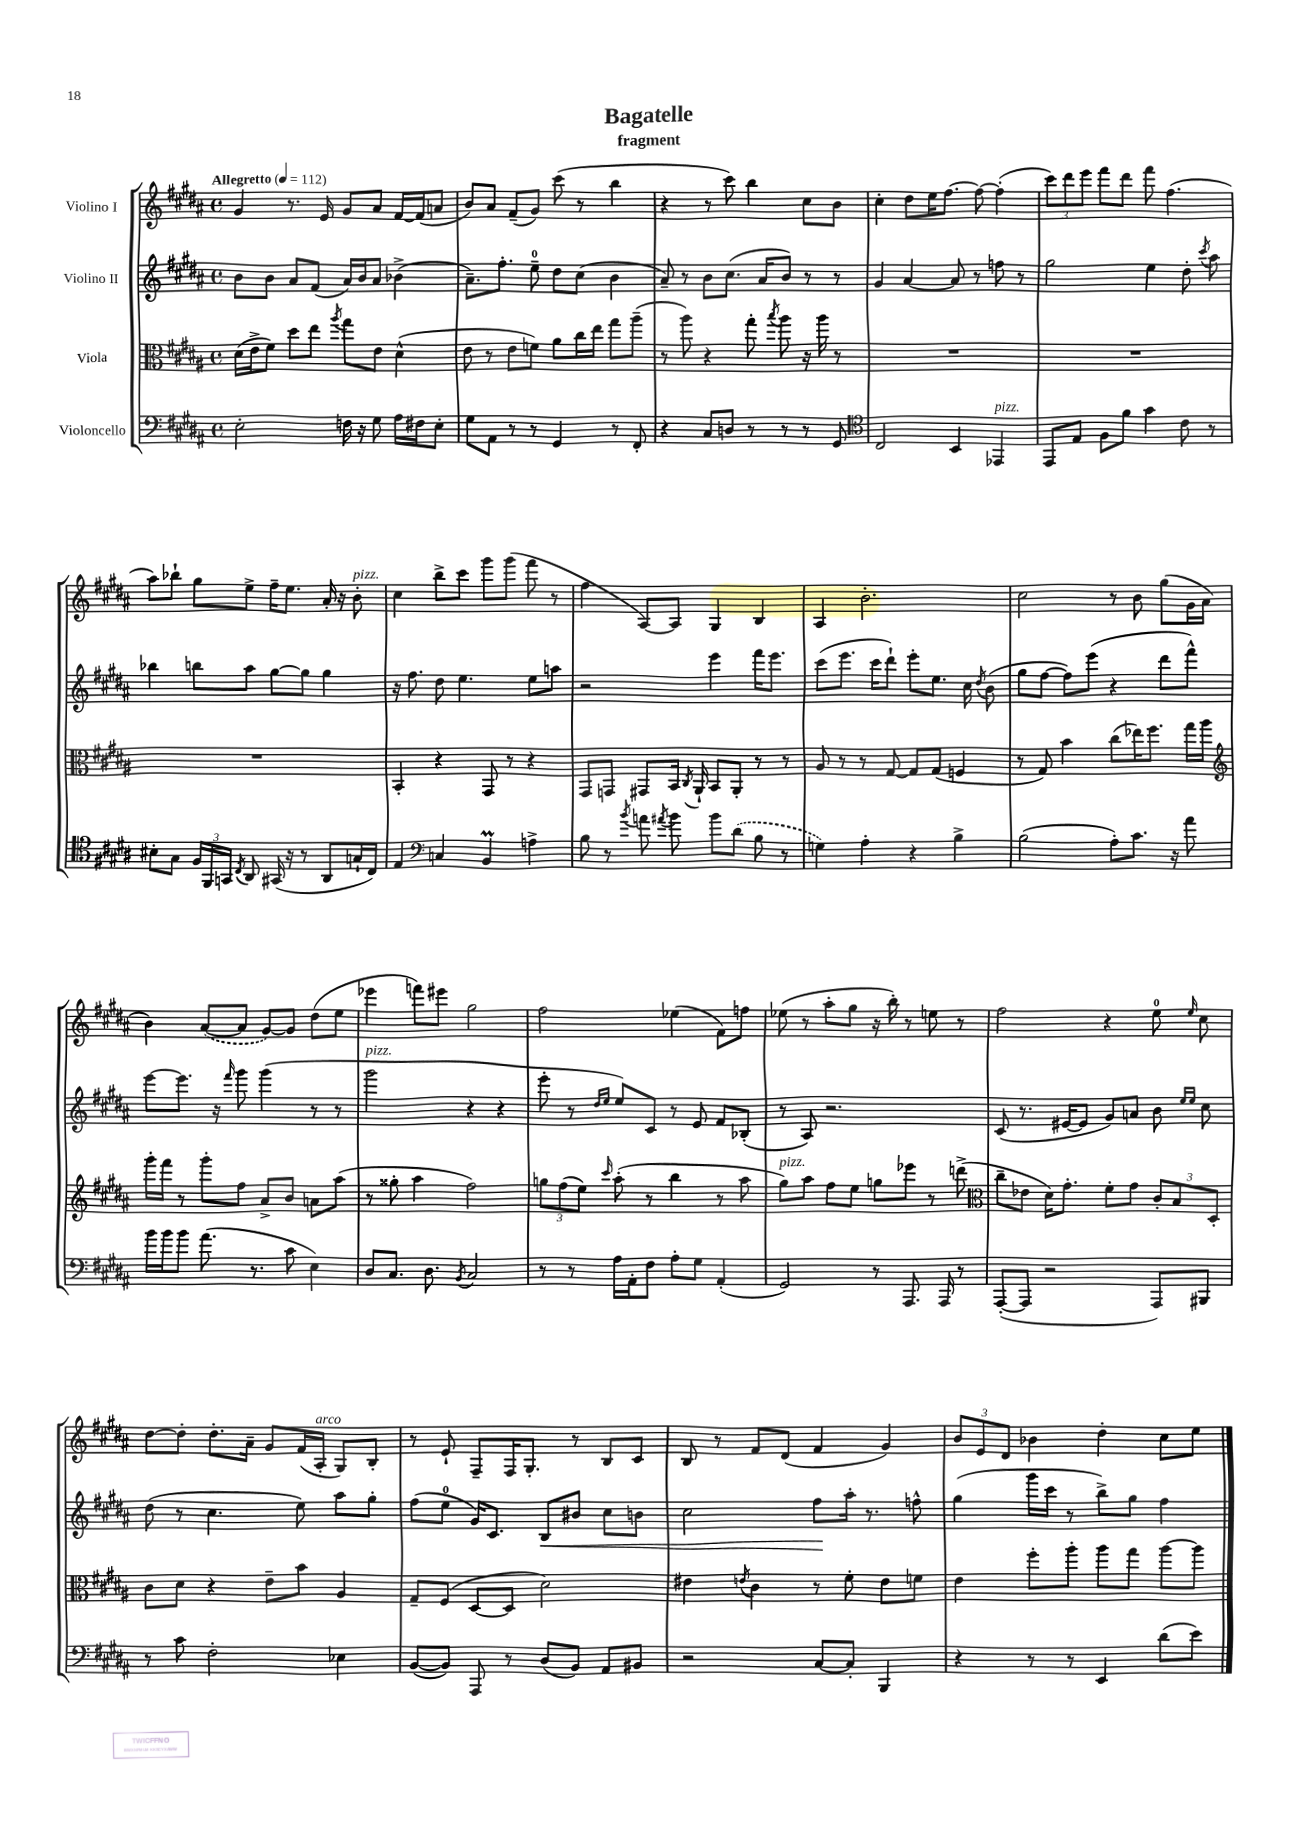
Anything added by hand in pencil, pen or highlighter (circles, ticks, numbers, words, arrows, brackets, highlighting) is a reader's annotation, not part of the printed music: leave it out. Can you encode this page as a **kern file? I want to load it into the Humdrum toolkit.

**kern	**kern	**kern	**dynam	**kern
*part4	*part3	*part2	*part2	*part1
*staff4	*staff3	*staff2	*staff2	*staff1
*I"Violoncello	*I"Viola	*I"Violino II	*	*I"Violino I
*clefF4	*clefC3	*clefG2	*	*clefG2
*k[f#c#g#d#a#]	*k[f#c#g#d#a#]	*k[f#c#g#d#a#]	*	*k[f#c#g#d#a#]
*M4/4	*M4/4	*M4/4	*	*M4/4
*met(c)	*met(c)	*met(c)	*	*met(c)
*MM112	*MM112	*MM112	*	*MM112
=1	=1	=1	=1	=1
!	!	!	!	!LO:TX:a:B:t=Allegretto
2E'\	(16d#\LL	8b\L	.	4g#/
.	16e^\J	.	.	.
.	8f#\J)	8b\J	.	.
.	8dd#\L	8a#/L	.	8.r
.	8ee\J	(8f#/J	.	.
.	.	.	.	16e/
.	8qaa#/	.	.	.
16Fn\	8gg#\L	16a#/LL)	.	8g#/L
16r	.	16b/J	.	.
8G#\	8e\J	8a#/J	.	8a#/J
16A#\LL	(4d#^^\	(4b-X^\	.	[16f#/LL
16F#X\J	.	.	.	(16f#/J]
8E'\J	.	.	.	8an/J
=2	=2	=2	=2	=2
8G#\L	8e\	8.a#~\L)	.	8b/L)
8AA#\J	8r	.	.	8a#/J
.	.	8.ff#'\J	.	.
8r	8e\L	.	.	(8f#~/L
8r	8fn\J)	8ee~\	.	8g#/J)
4GG#/	8a#\L	8dd#\L	.	(8ccc#\
.	16cc#\L	(8cc#\J	.	8r
.	16ee\JJ	.	.	.
8r	8gg#\L	4b\	.	4bb\
8FF#'/	(8aa#~\J	.	.	.
=3	=3	=3	=3	=3
4r	8r	8a#~/)	.	4r
.	8aa#\)	8r	.	.
8C#/L	4r	8b\L	.	8r
8Dn/J	.	(8.cc#\J	.	8ccc#\)
8r	8gg#'\	.	.	4bb\
.	.	16a#/KL	.	.
.	8qbb/	.	.	.
8r	8aa#\	8b/J)	.	.
8r	16r	8r	.	8cc#\L
.	16aa#\	.	.	.
8GG#/	8r	8r	.	8b\J
=4	=4	=4	=4	=4
*clefC4	*	*	*	*
2C#/	1r	4g#/	.	4cc#'\
.	.	[4a#/	.	8dd#\L
.	.	.	.	16ee\K
.	.	.	.	[8.ff#\J
4BB/	.	8a#/]	.	.
.	.	8r	.	8ff#\_
!LO:TX:a:i:t=pizz.	!	!	!	!
4EE-X/	.	8ffn\	.	(4ff#'\]
.	.	8r	.	.
=5	=5	=5	=5	=5
8EE/L	1r	2gg#\	.	12ccc#\L)
.	.	.	.	12ddd#\
8E/J	.	.	.	.
.	.	.	.	12eee\J
8F#\L	.	.	.	8fff#\L
8f#\J	.	.	.	8ddd#\J
4g#\	.	4ee\	.	8fff#\
.	.	.	.	(4.ff#\
8c#\	.	8dd#'\	.	.
.	.	8qccc#/	.	.
8r	.	8aa#\	.	.
!!LO:LB:g=z
=6	=6	=6	=6	=6
8B#X'\L	1r	4bb-X\	.	8aa#\L)
8G#\J	.	.	.	8bb-X`\J
24F#/LL	.	8bbn\L	.	8gg#\L
24FF#/	.	.	.	.
24GGn/JJ	.	.	.	.
8qC#/	.	.	.	.
8AA#/	.	8aa#\J	.	8ee^\J
(16GG#X/	.	[8gg#\L	.	16ff#~\KL
16r	.	.	.	8.ee\J
8r	.	8gg#\J]	.	.
8AA#/L	.	4gg#\	.	16a#'/
.	.	.	.	16r
!	!	!	!	!LO:TX:a:i:t=pizz.
16Gn`/L	.	.	.	8b'\
16C#/JJ)	.	.	.	.
=7	=7	=7	=7	=7
4E/	4BB'/	16r	.	4cc#\
.	.	8.ff#\	.	.
*clefF4	*	*	*	*
4Cn/	4r	8dd#\	.	8bb^\L
.	.	4.ee\	.	8ccc#\J
4BBM/	8GG#/	.	.	8ggg#\L
.	8r	.	.	(8ggg#\J
4An^\	4r	8ee\L	.	8fff#\
.	.	8aan\J	.	8r
=8	=8	=8	=8	=8
8B\	8GG#/L	2r	.	4ff#\
8r	8GGn/J	.	.	.
8qb/	.	.	.	.
8an\	8GG#X/L	.	.	[8A#/L)
8qa#X/	.	.	.	.
8b\	16BB/Jk	.	.	8A#/J]
.	8qC#/	.	.	.
.	16AA#`/	.	.	.
8b\L	8BB/L	4eee\	.	4G#/
(8d#\J	8AA#'/J	.	.	.
8B\	8r	16fff#\KL	.	4B/
.	.	8.eee\J	.	.
8r	8r	.	.	.
=9	=9	=9	=9	=9
4Gn\)	8A#/	(8ccc#\L	.	4A#/
.	8r	8.eee\J	.	.
4A#'\	8r	.	.	2.b'\
.	.	16ccc#\KL	.	.
.	[8G#/	8ddd#`\J)	.	.
4r	8G#/L]	8eee'\L	.	.
.	(8G#/J	8.ee\J	.	.
4B^\	4Fn/	.	.	.
.	.	16cc#\	.	.
.	.	8qdd#/	.	.
.	.	(8b\	.	.
=10	=10	=10	=10	=10
(2B\	8r	8gg#\L	.	2cc#\
.	8G#/)	[8ff#\J	.	.
.	4b\	8ff#\L])	.	.
.	.	(8eee\J	.	.
8A#'\L)	(8cc#\L	4r	.	8r
8.c#\J	16ee-X\K)	.	.	8b\
.	8.ff#\J	.	.	.
.	.	8ddd#\L	.	(8gg#\L
16r	.	.	.	.
8a#\	16gg#\LL	8fff#^^\J)	.	16g#\L
.	16aa#\JJ	.	.	16a#\JJ
!!LO:LB:g=z
=11	=11	=11	=11	=11
*	*clefG2	*	*	*
16b\LL	16ggg#'\LL	[8eee\L	.	4b\)
16b\J	16fff#\JJ	.	.	.
8b\J	8r	8.eee\J]	.	.
(8.a#\	8ggg#'\L	.	.	([8a#/L
.	.	16r	.	.
.	.	16qqfff#/	.	.
.	8ff#\J	8ggg#\	.	8a#/J]
8.r	.	.	.	.
.	8a#^/L	(4ggg#\	.	[8g#/L)
8c#\	8b/J	.	.	8g#/J]
4E\)	8an\L	8r	.	(8dd#\L
.	(8aa#\J	8r	.	8ee\J
=12	=12	=12	=12	=12
!	!	!LO:TX:a:i:t=pizz.	!	!
8D#/L	8r	2ggg#\	.	4eee-X\
8.C#/J	8gg##X'\	.	.	.
.	4aa#\	.	.	8fffn\L)
8.D#\	.	.	.	.
.	.	.	.	8eee#X\J
8qBB/	.	.	.	.
2C#/	2ff#\)	4r	.	2gg#\
.	.	4r	.	.
=13	=13	=13	=13	=13
8r	12ggn\L	8eee'\	.	2ff#\
.	(12ff#\	.	.	.
8r	.	8r	.	.
.	12ee\J)	.	.	.
.	.	16qqdd#/LL	.	.
.	16qqccc#/	16qqee/JJ	.	.
16A#\LL	(8aa#'\	8ee/L)	.	.
16AA#'\J	.	.	.	.
8F#\J	8r	8c#/J	.	.
8A#'\L	4bb\	8r	.	(4ee-X\
8G#\J	.	8e/	.	.
(4AA#'/	8r	8f#/L	.	8f#\L)
.	8aa#\	(8B-X'/J	.	8ffn\J
=14	=14	=14	=14	=14
!	!LO:TX:a:i:t=pizz.	!	!	!
2GG#/)	8gg#\L)	8r	.	(8ee-X\
.	8aa#\J	8A#/)	.	8r
.	8ff#\L	2.r	.	8aa#'\L
.	8ee\J	.	.	8gg#\J
8r	8ggn\L	.	.	16r
.	.	.	.	16bb'\)
8.AAA#/	8eee-X\J	.	.	8r
.	8r	.	.	8een\
16AAA#/	.	.	.	.
8r	(8dddn^\	.	.	8r
=15	=15	=15	=15	=15
*	*clefC3	*	*	*
([8AAA#'/L	8cc#~\L	(8c#/	.	2ff#\
8AAA#/J]	8e-X\J	8.r	.	.
2r	16d#\KL)	.	.	.
.	8.g#'\J	[16e#X/KL	.	.
.	.	8e#/J]	.	.
.	8f#'\L	8g#/L)	.	4r
.	8g#\J	8an/J	.	.
8AAA#/L)	12c#'/L	8b\	.	8ee\
.	12B/	.	.	.
.	.	16qqee/LL	.	.
.	.	16qqee/JJ	.	16qqee/
8BBB#X/J	.	8cc#\	.	8cc#\
.	12D#'/J	.	.	.
!!LO:LB:g=z
=16	=16	=16	=16	=16
8r	8c#\L	(8dd#\	.	[8dd#\L
8c#\	8d#\J	8r	.	8dd#'\J]
2F#'\	4r	4.cc#\	.	8.dd#'\L
.	.	.	.	16a#~\Jk
.	8e~\L	.	.	8g#/L
.	8b\J	8ee\)	.	(16f#/L
!	!	!	!	!LO:TX:a:i:t=arco
.	.	.	.	16A#'/JJ
4E-X\	4A#/	8aa#\L	.	8G#/L)
.	.	8gg#'\J	.	8B'/J
=17	=17	=17	=17	=17
([8BB/L	8G#~/L	(8ff#\L	.	8r
8BB/J])	(8F#/J	8ee\J	.	8e`/
8AAA#/	[8D#/L	16g#/KL)	.	8F#~/L
.	.	8.c#/J	.	.
8r	8D#/J]	.	.	16F#/K
.	.	.	.	8.G#'/J
!	!	!	!LO:HP:b	!
(8D#/L	2d#\)	8B/L	<	.
8BB/J)	.	8b#X/J	.	8r
8AA#/L	.	8cc#\L	.	8B/L
8BB#X/J	.	8bn\J	.	8c#/J
=18	=18	=18	=18	=18
2r	4e#X\	2cc#\	.	8B/
.	.	.	.	8r
.	8qen/	.	.	.
.	4c#\	.	.	8f#/L
.	.	.	.	(8d#/J
[8C#/L	8r	8ff#\L	.	4f#/
8C#'/J]	8f#'\	16aa#'\Jk	[	.
.	.	8.r	.	.
4BBB/	8e\L	.	.	4g#/)
.	8fn\J	8ffn^^\	.	.
=19	=19	=19	=19	=19
4r	4e\	(4gg#\	.	12b/L
.	.	.	.	12e/
.	.	.	.	12d#/J
8r	8ff#'\L	16ggg#\LL	.	4b-X\
.	.	16ccc#\JJ	.	.
8r	8aa#'\J	8r	.	.
4EE/	8aa#\L	8bb^\L)	.	4dd#'\
.	8gg#\J	8gg#\J	.	.
(8d#\L	[8aa#\L	4ff#\	.	8cc#\L
8e\J)	8aa#\J]	.	.	8ee\J
==	==	==	==	==
*-	*-	*-	*-	*-
